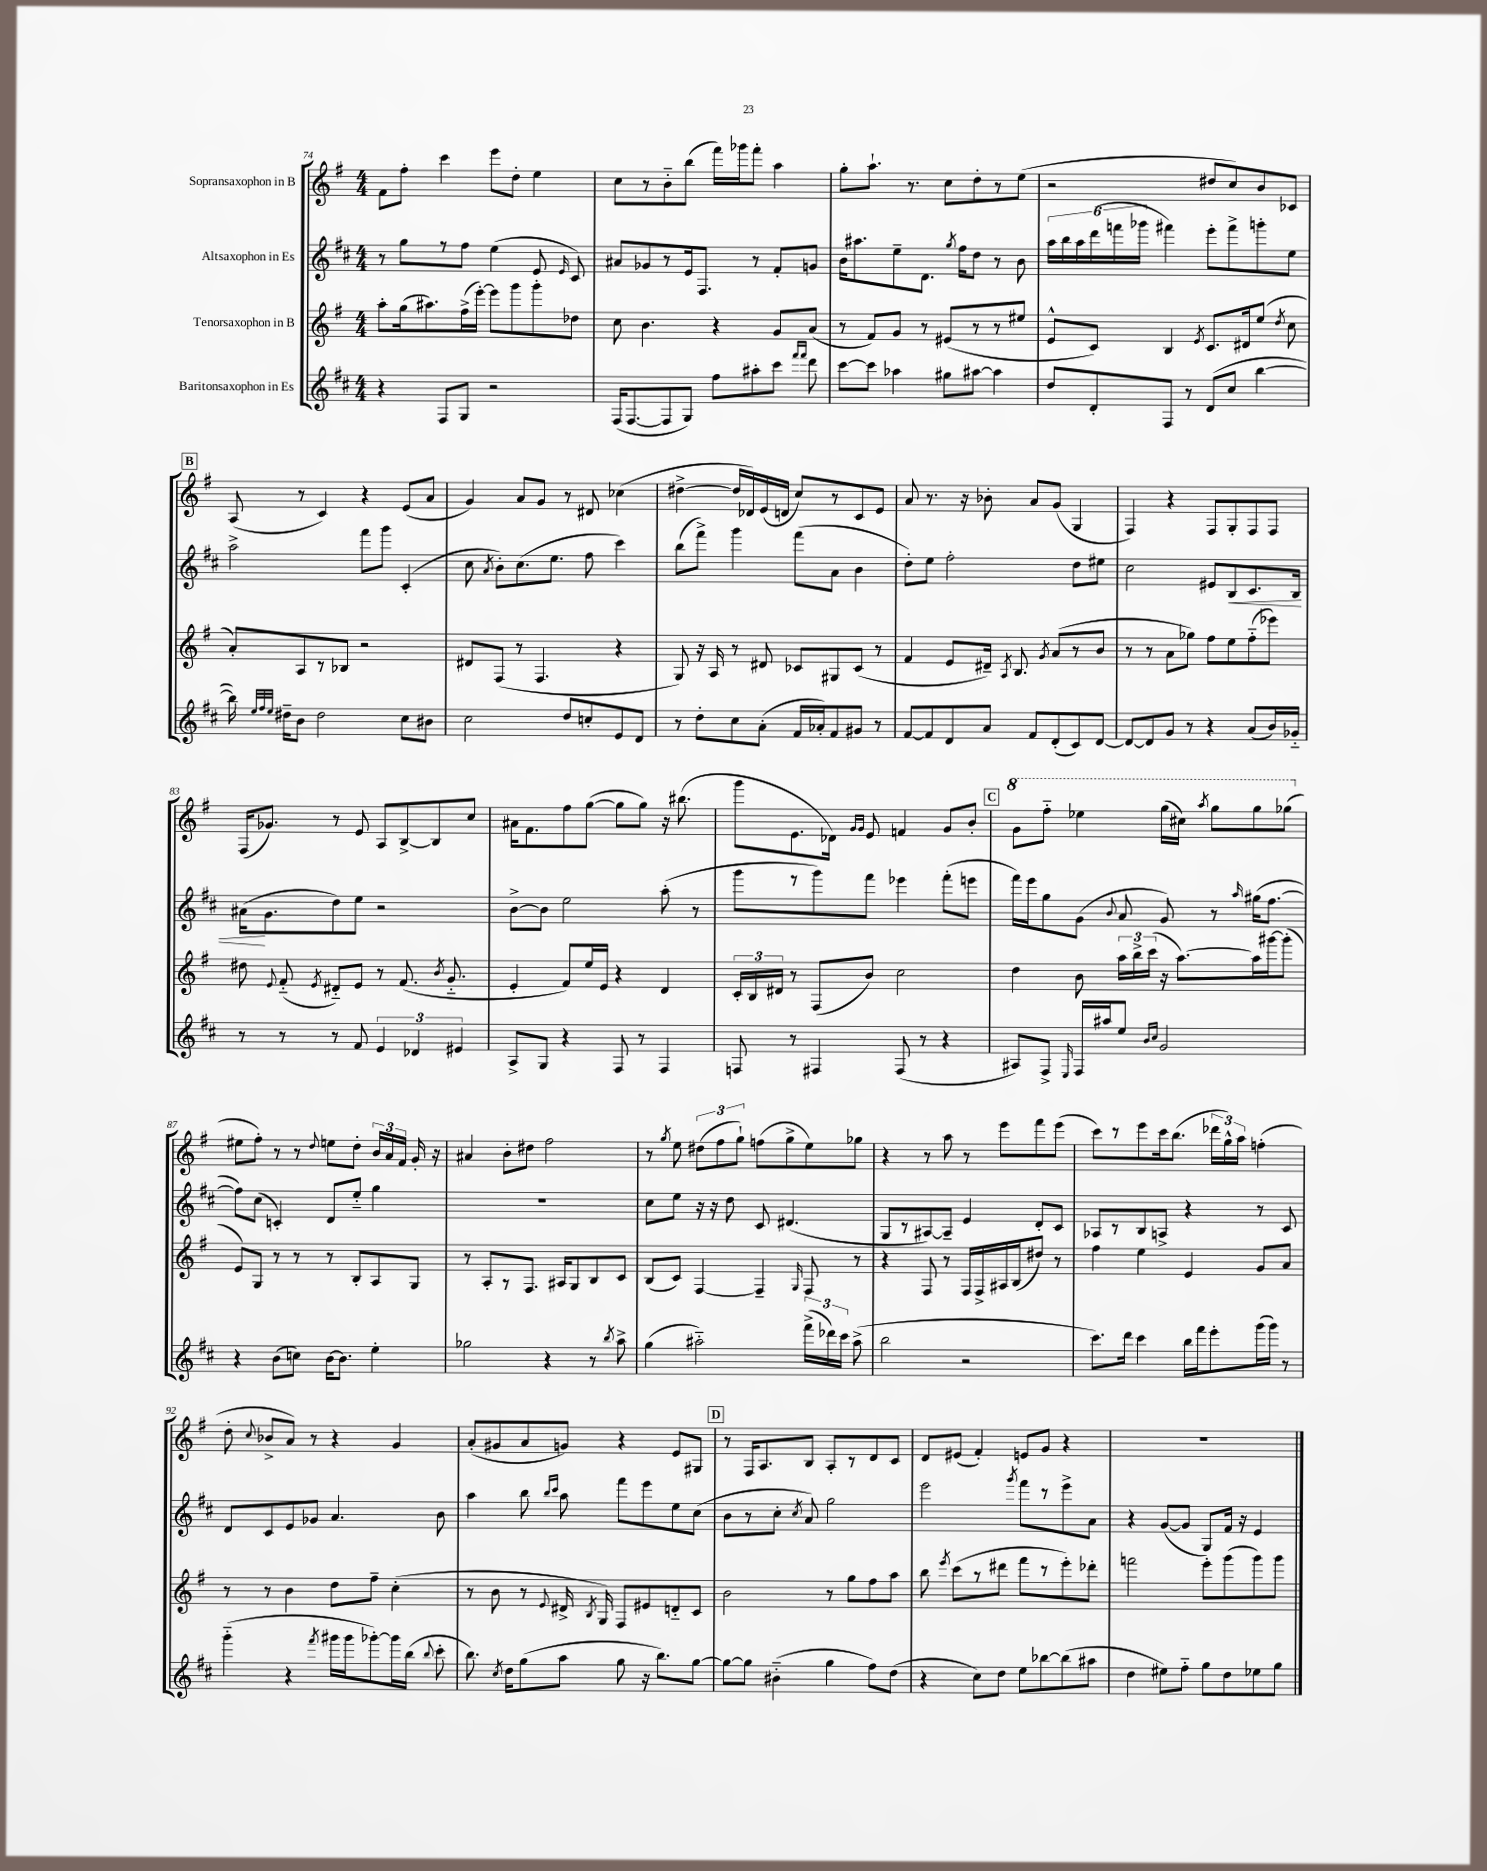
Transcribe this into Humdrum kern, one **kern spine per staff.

**kern	**kern	**kern	**kern
*staff4	*staff3	*staff2	*staff1
*clefG2	*clefG2	*clefG2	*clefG2
*k[f#c#]	*k[f#]	*k[f#c#]	*k[f#]
*M4/4	*M4/4	*M4/4	*M4/4
4r	8aa'	8r	8f#
.	(16gg	8gg	8ff#'
.	8.aa#)	.	.
8F#	.	8r	4ccc
8G	(16ff#^	8ff#	.
.	[16eee')	.	.
2r	8eee]	(4ee	8eee
.	8ggg	.	8dd'
.	8ggg'	8e	4ee
.	.	16qqe	.
.	8dd-	8c#)	.
=	=	=	=
(16F#	8cc	8a#	8cc
[8.F#	.	.	.
.	4.b	8g-	8r
8F#]	.	8r	8b'~
8G)	.	16e	(8bb
.	.	8.F#	.
8ff#	4r	.	16fff#)
.	.	.	16ggg-
8aa#'	.	8r	8fff#'
8ccc#	8g	8f#'	4aa
16qqfff#	.	.	.
16qqfff#	.	.	.
8ddd	(8a	8g	.
=	=	=	=
[8ccc#	8r	16b	8gg'
.	.	8.aa#	.
8ccc#]	8f#)	.	8.aa`
4aa-	8g	8ee~	.
.	.	.	8.r
.	8r	8.d	.
8gg#	(8e#	.	8cc
.	.	8qgg	.
.	.	16ff#	.
[8aa#	8r	8dd	8dd'
4aa#]	8r	8r	8r
.	8ee#	8b	(8ee
=	=	=	=
8dd	8e^^	24aa	2r
.	.	24bb	.
.	.	24aa	.
8d'	8c)	(24ddd	.
.	.	24fff	.
.	.	24ggg-	.
8F#	4B	4fff#)	.
8r	.	.	.
.	8qe	.	.
(8d	8.c	8eee'	8dd#
8cc#	.	8fff#^	8cc)
.	16d#	.	.
[4bb	(8ee	8ggg'	8b
.	8qdd	.	.
.	8cc	8ee	8c-
=	=	=	=
16bb])	8a')	2aa^	(8A
32qqee	.	.	.
32qqff#	.	.	.
32qqee	.	.	.
16dd#~	.	.	.
8b	8A	.	8r
2dd#	8r	.	4c)
.	8B-	.	.
.	2r	8fff#	4r
.	.	8ggg	.
8cc#	.	(4c#'	(8e
8b#	.	.	8a
=	=	=	=
2cc#	8d#	8cc#	4g)
.	.	8qa	.
.	(8F#	8b')	.
.	8r	(8.cc#	8a
.	4.F#	.	8g
.	.	8.ee	.
8dd	.	.	8r
8cc'	.	8ff#	8d#
8e	4r	4ccc#)	(4cc-
8d	.	.	.
=	=	=	=
8r	8G)	(8bb	[4dd#^
8dd'	16r	8fff#^)	.
.	16A	.	.
8cc#	8r	4ggg	16dd#]
.	.	.	16d-)
(8a'	8d#	.	(16e
.	.	.	16d
16f#	8c-	(8fff#	8cc)
16a-')	.	.	.
8f#	8G#	8a	8r
8g#	(8c-	4b	8c
8r	8r	.	8e
=	=	=	=
[8f#	4f#	8dd')	8a
8f#]	.	8ee	8.r
8d	8e	2ff#'	.
.	.	.	16r
8a	16d#~)	.	8b-'
.	8qA	.	.
.	8.B	.	.
8f#	.	.	8a
.	8qg	.	.
(8d'	(8a	.	(8g
8c#)	8r	8dd	4G
[8d	8b	8ee#	.
=	=	=	=
8d_	8r	2cc#	4F#)
8d]	8r	.	.
8g	8a	.	4r
8r	8gg-)	.	.
4r	8ff#	8e#	8F#
.	8ee	8B	8G'
(8a	(8ff#'~	8.c#	8F#
16b)	8eee-)	.	8F#
16g-'~	.	16B	.
=	=	=	=
8r	8dd#	(16a#	(16F#
.	.	8.g	8.g-)
.	8qqe	.	.
8r	(8f#'~	.	.
.	8qe	.	.
8r	8d#'~)	8dd)	8r
8f#	8e	8ee	8e
6e	8r	2r	8A
.	(8.f#	.	[8B^
6d-	.	.	.
.	.	.	8B]
.	8qb	.	.
.	8.g'~	.	.
6e#	.	.	.
.	.	.	8cc
=	=	=	=
8A^	4e'	[8b^	16a#
.	.	.	8.f#
8G	.	8b]	.
4r	8f#)	2ee	8ff#
.	16ee	.	([8gg
.	16e	.	.
8F#	4r	.	8gg]
8r	.	.	8gg)
4F#	4d	(8aa'	16r
.	.	.	(8.bb#
.	.	8r	.
=	=	=	=
8F	24c'	8ggg	8ggg
.	24B	.	.
.	24d#	.	.
8r	8r	8r	8.e
4F#	(8F#	8ggg)	.
.	.	.	16d-)
.	.	.	16qqg
.	.	.	16qqg
.	8b)	8fff#	8e
(8F#	2cc	4eee-	4f
8r	.	.	.
4r	.	(8fff#'	8g
.	.	8eee	8b'
=	=	=	=
8A#)	4dd	16fff#)	8gg
.	.	16eee	.
8F#^	.	8gg	8fff#'~
16qqE	.	.	.
16F#	8b	(8g	4eee-
16aa#	.	.	.
.	.	8qqb	.
8ee	24aa	8a	.
.	24bb^	.	.
.	(24ccc	.	.
16qqb	.	.	.
16qqcc#	.	.	.
2g	16r	8g)	(16ggg
.	[8.aa)	.	16ccc#)
.	.	.	8qaaa
.	.	8r	8ggg
.	.	16qqaa	.
.	16aa]	(16gg#	8ggg
.	[16ggg#	[8.ff#	.
.	(8ggg#']	.	(8ggg-
=	=	=	=
4r	8e)	8ff#])	8ee#
.	8G	(8cc#	8ff#')
(8b	8r	4c')	8r
8cc)	8r	.	8r
.	.	.	8qqdd
[16b	8r	8d	8ee
8.b]	.	.	.
.	8B'	8ee'~	8dd'
4ee'	8A	4gg	24b
.	.	.	24a
.	.	.	24f#
.	8G	.	16g'
.	.	.	16r
=	=	=	=
2gg-	8r	1r	4a#
.	8A'	.	.
.	8r	.	8b'
.	8.F#	.	8dd#
4r	.	.	2ff#
.	16A#	.	.
.	8G	.	.
8r	8B	.	.
8qbb	.	.	.
8aa^	8c	.	.
=	=	=	=
(4gg	(8B	8cc#	8r
.	.	.	8qgg
.	8c)	8ee	8ee
2aa#'~)	[4F#	16r	(12dd#
.	.	16r	.
.	.	.	12ff#
.	.	8dd	.
.	.	.	12gg`)
.	4F#~]	8c#	(8ff
.	.	(4.d#	8gg^
.	16qqG	.	.
(24fff#^	8F#	.	8ee)
24ddd-)	.	.	.
24ccc#	.	.	.
(8aa#^	8r	.	8gg-
=	=	=	=
2bb	4r	8G	4r
.	.	8r	.
.	8F#	[8A#)	8r
.	8r	8A#~]	8aa
2r	16F#	4e	8r
.	16F#^	.	.
.	16A#	.	8eee
.	(16B	.	.
.	8dd#)	8d'	8fff#
.	8r	8c#	(8eee
=	=	=	=
8.ccc#)	4ff#	8A-	8ccc)
.	.	8r	8r
16ddd	.	.	.
4ccc#	4ee	8B	8eee
.	.	8A^	16ccc
.	.	.	(8.bb
16bb	4e	4r	.
16fff#	.	.	.
8eee'	.	.	24ddd-
.	.	.	24gg^^)
.	.	.	24aa
(16ggg	8g	8r	(4ff'
16ggg)	.	.	.
8r	8a	8c#	.
=	=	=	=
(4ggg'~	8r	8d	8dd'
.	.	.	8qqcc
.	8r	8c#	8b-^
4r	4b	8e	8a)
.	.	8g-	8r
8qfff#	.	.	.
16ggg#	8dd	4.a	4r
16ggg#	.	.	.
[8ggg-')	8ff#~	.	.
16ggg-]	(4cc'	.	4g
(16bb	.	.	.
8qqbb	.	.	.
8ccc#'	.	8b	.
=	=	=	=
8.bb)	8r	4aa	(8a'
.	8b	.	8g#
8qcc#	.	.	.
16dd	.	.	.
(8gg	8r	8bb	8a
.	.	16qqbb	.
.	8qqe	16qqccc#	.
8aa	16d#^	8aa	8g)
.	8qB	.	.
.	16G)	.	.
8gg	8F#	8fff#	4r
16r	8e#	8eee	.
8.bb)	.	.	.
.	8d'~	8ee	8e
[8gg	8c	(8cc#	8G#
=	=	=	=
8gg_	2b	8b	8r
8gg]	.	8r	16F#
.	.	.	8.A
(4b#'~	.	8cc#'	.
.	.	8qcc#	.
.	.	8a)	8B
4gg	8r	2gg	8A'
.	8gg	.	8r
8ff#)	8ff#	.	8d
(8dd	8aa	.	8c
=	=	=	=
4r	8bb	2eee	8d
.	8qeee	.	.
.	(8ccc	.	(8e#
8cc#)	8r	.	4f#')
8dd	8ddd#	.	.
.	.	8qggg	.
8ee	8fff#	8fff#	8e
[8bb-	8r	8r	8g
(8bb-]	8eee')	8eee^	4r
8aa#	8ddd-'	8a	.
=	=	=	=
4dd	2fff	4r	1r
8ee#)	.	([8g	.
8ff#'~	.	8g]	.
8gg	8eee'	8G)	.
8dd	(8ggg	16f#	.
.	.	16r	.
8ee-	8ggg)	4e	.
8gg	8ggg	.	.
==	==	==	==
*-	*-	*-	*-
